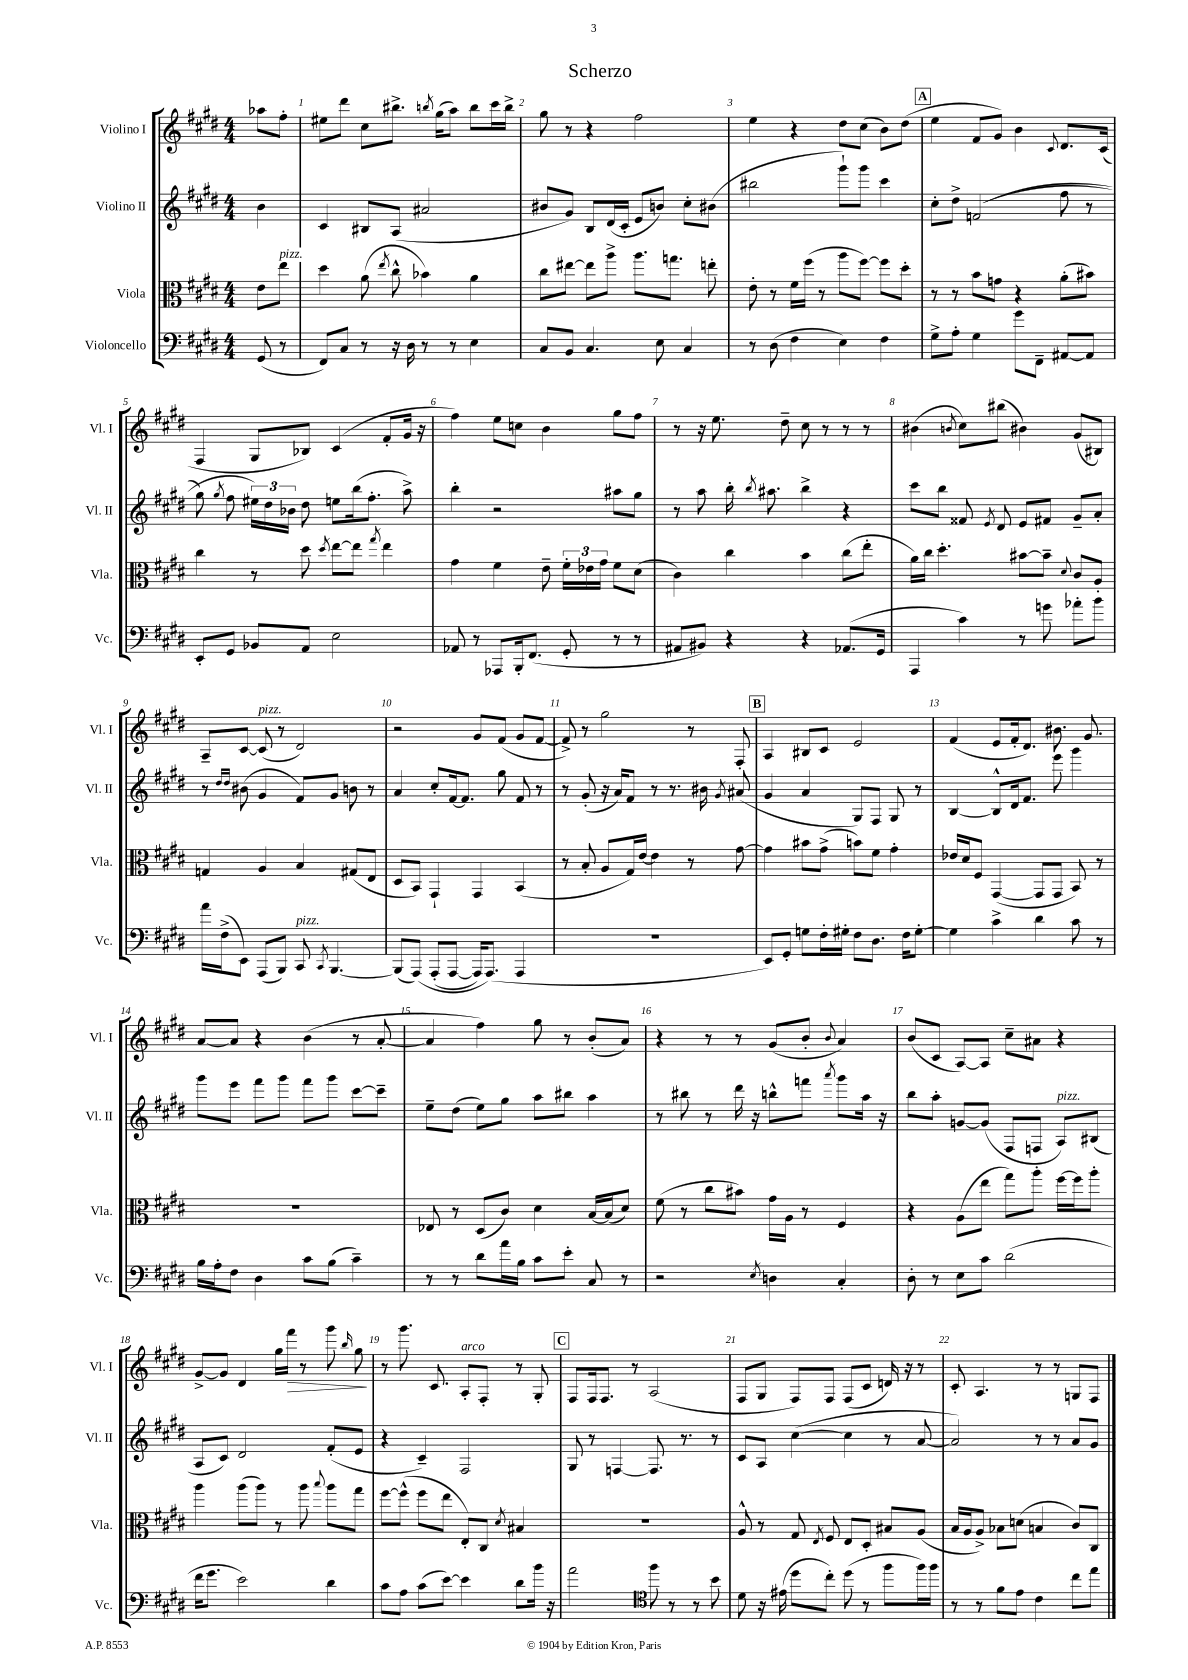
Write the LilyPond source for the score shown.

\header { title = "Scherzo" }
<<
\new StaffGroup <<
\new Staff = "s0" \with { instrumentName = "Violino I" shortInstrumentName = "Vl. I" } {
    \clef treble \key e \major \numericTimeSignature \time 4/4 \partial 4
    \autoBeamOff aes''8[ fis''8]-. |
    eis''8[ dis'''8] cis''8[ bis''8.]-> \acciaccatura { b''8 } gis''16[( a''8]) b''8[ cis'''16 b''16]-> |
    gis''8 r8 r4 fis''2 |
    e''4 r4 dis''8[ cis''8]( b'8[) dis''8]( |
    \mark \markup { \box "A" } e''4 fis'8[ gis'8]) b'4 \appoggiatura { cis'8 } dis'8.[ cis'16]( |
    fis4 gis8[ bes8]) cis'4( fis'8[-. gis'16] r16 |
    fis''4) e''8[ c''8] b'4 gis''8[ fis''8] |
    r8 r16 e''8. dis''8-- cis''8 r8 r8 r8 |
    bis'4( \acciaccatura { b'8 } cis''8[) bis''8]( bis'4) gis'8[( bis8]) |
    a8[-- cis'8]~ cis'8^\markup { \italic "pizz." }( r8 dis'2) |
    r2 gis'8[ fis'8]( gis'8[ fis'8]~ |
    fis'8->) r8 gis''2 r8 fis8-. |
    \mark \markup { \box "B" } a4 bis8[ cis'8] e'2 |
    fis'4( e'8[ fis'16-. dis'8.]) bis'8. gis'8. |
    a'8[~ a'8] r4 b'4( r8 a'8~-. |
    a'4 fis''4) gis''8 r8 b'8[-.( a'8]) |
    r4 r8 r8 gis'8[( b'8]-. \appoggiatura { b'8 } a'4) |
    b'8[( cis'8] a8[~) a8] cis''8[-- ais'8] r4 |
    gis'8[~-> gis'8] dis'4 gis''16[ fis'''16]\> r8 gis'''8 \grace { b''16 } gis''8\! |
    r8 gis'''8. cis'8. a8[-.^\markup { \italic "arco" } fis8]-. r8 gis8-. |
    \mark \markup { \box "C" } fis8[ fis16 fis8.] r8 a2( |
    fis8[ gis8] fis8[) fis8] fis8[( cis'8] d'16) r16 r8 |
    cis'8-. a4. r8 r8 g8[ fis8] \bar "|." |
}
\new Staff = "s1" \with { instrumentName = "Violino II" shortInstrumentName = "Vl. II" } {
    \clef treble \key e \major \numericTimeSignature \time 4/4 \partial 4
    \autoBeamOff b'4 |
    cis'4 bis8[ a8]( ais'2 |
    bis'8[ gis'8]) b8[ dis'16( cis'16]-. e'8[ b'8]) cis''8[-. bis'8]( |
    bis''2 gis'''8[-!) gis'''8] cis'''4 |
    \mark \markup { \box "A" } cis''8[-. dis''8]-> f'2(\( fis''8 r8 |
    gis''8) \acciaccatura { gis''8 } fis''8 \tuplet 3/2 { eis''16[\) dis''16 bes'16] } dis''8 e''8[ b''16( fis''8.]-. a''8->) |
    b''4-. r2 ais''8[ gis''8] |
    r8 a''8 b''16-. \acciaccatura { b''8 } ais''8. b''4-> r4 |
    cis'''8[ b''8] fisis'8 \acciaccatura { e'8 } dis'8 e'8[ fis'8] gis'8[-- a'8]-. |
    r8 \grace { dis''16[ dis''16] } bis'8( gis'4 fis'8[) gis'8] b'8 r8 |
    a'4 cis''8[-. fis'16~ fis'8.] gis''8 fis'8 r8 |
    r8 gis'8-.( r16 a'16[) fis'8] r8 r8. bis'16 \acciaccatura { gis'8 } ais'8( |
    \mark \markup { \box "B" } gis'4 a'4 gis8[) fis8] gis8 r8 |
    b4~ b8[-^ dis'16 fis'8.] e'''8 gis'''4 |
    gis'''8[ e'''8] fis'''8[ gis'''8] fis'''8[ gis'''8] cis'''8[~ cis'''8]-- |
    e''8[-- dis''8]( e''8[) gis''8] a''8[ bis''8] a''4 |
    r8 bis''8 r8 dis'''16 r16 b''8[-^ f'''8] \acciaccatura { a'''8 } gis'''8[ a''16] r16 |
    b''8[ a''8]-. g'8[~ g'8]( fis8[ f8] a8[^\markup { \italic "pizz." }) bis8]( |
    a8[ cis'8]) dis'2 fis'8[-.( e'8] |
    r4 cis'4--) fis2 |
    \mark \markup { \box "C" } gis8 r8 f4~ f8. r8. r8 |
    cis'8[ a8] cis''4~( cis''4 r8 a'8~ |
    a'2) r8 r8 a'8[ gis'8] \bar "|." |
}
\new Staff = "s2" \with { instrumentName = "Viola" shortInstrumentName = "Vla." } {
    \clef alto \key e \major \numericTimeSignature \time 4/4 \partial 4
    \autoBeamOff e'8[ e''8]^\markup { \italic "pizz." } |
    dis''4 a'8( \acciaccatura { e''8 } cis''8-^ bes'4) a'4 |
    cis''8[ eis''8]~ eis''8[ a''8]-> a''8.[ g''8.] e''8-. |
    e'8-. r8 fis'16[ fis''16]( r8 a''8[ fis''8]~) fis''8[ dis''8]-. |
    \mark \markup { \box "A" } r8 r8 b'8[ g'8] r4 a'8[-.( bis'8]) |
    cis''4 r8 dis''8 \acciaccatura { dis''8 } e''8[~ e''8] \acciaccatura { gis''8 } e''4 |
    gis'4 fis'4 e'8-- \tuplet 3/2 { fis'16[-. ees'16 gis'16] } fis'8[ dis'8]( |
    cis'4) cis''4 b'4 cis''8[( e''8]-. |
    a'16[) cis''16] dis''4.-. bis'8[~ bis'8]-- \appoggiatura { dis'8 } cis'8[ a8]-. |
    g4 a4 b4 gis8[( e8] |
    dis8[ b,8]) gis,4-! gis,4 b,4( |
    r8 b8-. a8[ gis16) e'16]~ e'4 r8 gis'8~ |
    \mark \markup { \box "B" } gis'4 bis'8[ gis'8]->( b'8[) fis'8] gis'4-. |
    ees'16[ dis'16 fis8] gis,4~( gis,8[ gis,8] b,8) r8 |
    R1 |
    ees8 r8 dis8[( cis'8]) dis'4 b16[~ b16( dis'8]) |
    fis'8( r8 cis''8[ bis'8]) gis'16[ a16] r8 fis4 |
    r4 a8[( e''8] gis''8[) a''8]-. fis''16[~ fis''16 a''8]-. |
    a''4 a''8[( a''8]) r8 a''8 \appoggiatura { b''8 } a''8[ gis''8] |
    fis''8[~ fis''8]-^( fis''8[ e''8] e8[-.) cis8] \acciaccatura { dis'8 } bis4 |
    \mark \markup { \box "C" } R1 |
    a8-^ r8 gis8 \acciaccatura { e8 } fis8 e8[ dis8]-. bis8[ a8]( |
    b16[ a16 a8]->) bes8[ d'8]( b4 cis'8[) cis8] \bar "|." |
}
\new Staff = "s3" \with { instrumentName = "Violoncello" shortInstrumentName = "Vc." } {
    \clef bass \key e \major \numericTimeSignature \time 4/4 \partial 4
    \autoBeamOff gis,8( r8 |
    fis,8[) cis8] r8 r16 dis16 r8 r8 e4 |
    cis8[ b,8] cis4. e8 cis4 |
    r8 dis8( fis4 e4) fis4 |
    \mark \markup { \box "A" } gis8[-> a8]-. gis4 gis'8[ fis,8]-- ais,8[~ ais,8] |
    e,8[-. gis,8] bes,8[ a,8] e2 |
    aes,8 r8 aes,,8[ b,,16-. fis,8.]( gis,8-. r8 r8 |
    ais,8[ bis,8]) r4 r4 aes,8.[( gis,16] |
    a,,4 cis'4) r8 g'8 aes'8[-. b'8] |
    a'16[ fis16->( e,8]) a,,8[( b,,8]) cis,8^\markup { \italic "pizz." } \acciaccatura { cis,8 } b,,4.~ |
    b,,8[( a,,8])\( a,,8[-.( a,,8]~ a,,16[) a,,8.](\) a,,4 |
    R1 |
    \mark \markup { \box "B" } e,8[) gis,8]-. g8[ fis16-. gis16]-. fis8[ dis8.] fis16[ gis8]~-. |
    gis4 cis'4-> dis'4 cis'8 r8 |
    b16[ a16-. fis8] dis4 cis'8[ b8]( cis'4--) |
    r8 r8 dis'8[ a'16 b16] cis'8[ e'8]-. cis8 r8 |
    r2 \acciaccatura { e8 } d4 cis4-. |
    dis8-. r8 e8[ cis'8] dis'2( |
    fis'16[ gis'8.] e'2) dis'4 |
    cis'8[ a8] cis'8[( e'8]~) e'4 dis'8[ b'16] r16 |
    \mark \markup { \box "C" } a'2 \clef tenor fis''8 r8 r8 b'8 |
    dis'8 r16 eis'16( dis''8[ cis''8]-.) dis''8( r8 fis''8[ fis''16) fis''16] |
    r8 r8 fis'8[ e'8] cis'4 cis''8[ e''8] \bar "|." |
}
>>
>>
\layout { \context { \Score \override BarNumber.break-visibility = ##(#f #t #t) barNumberVisibility = #all-bar-numbers-visible } }
